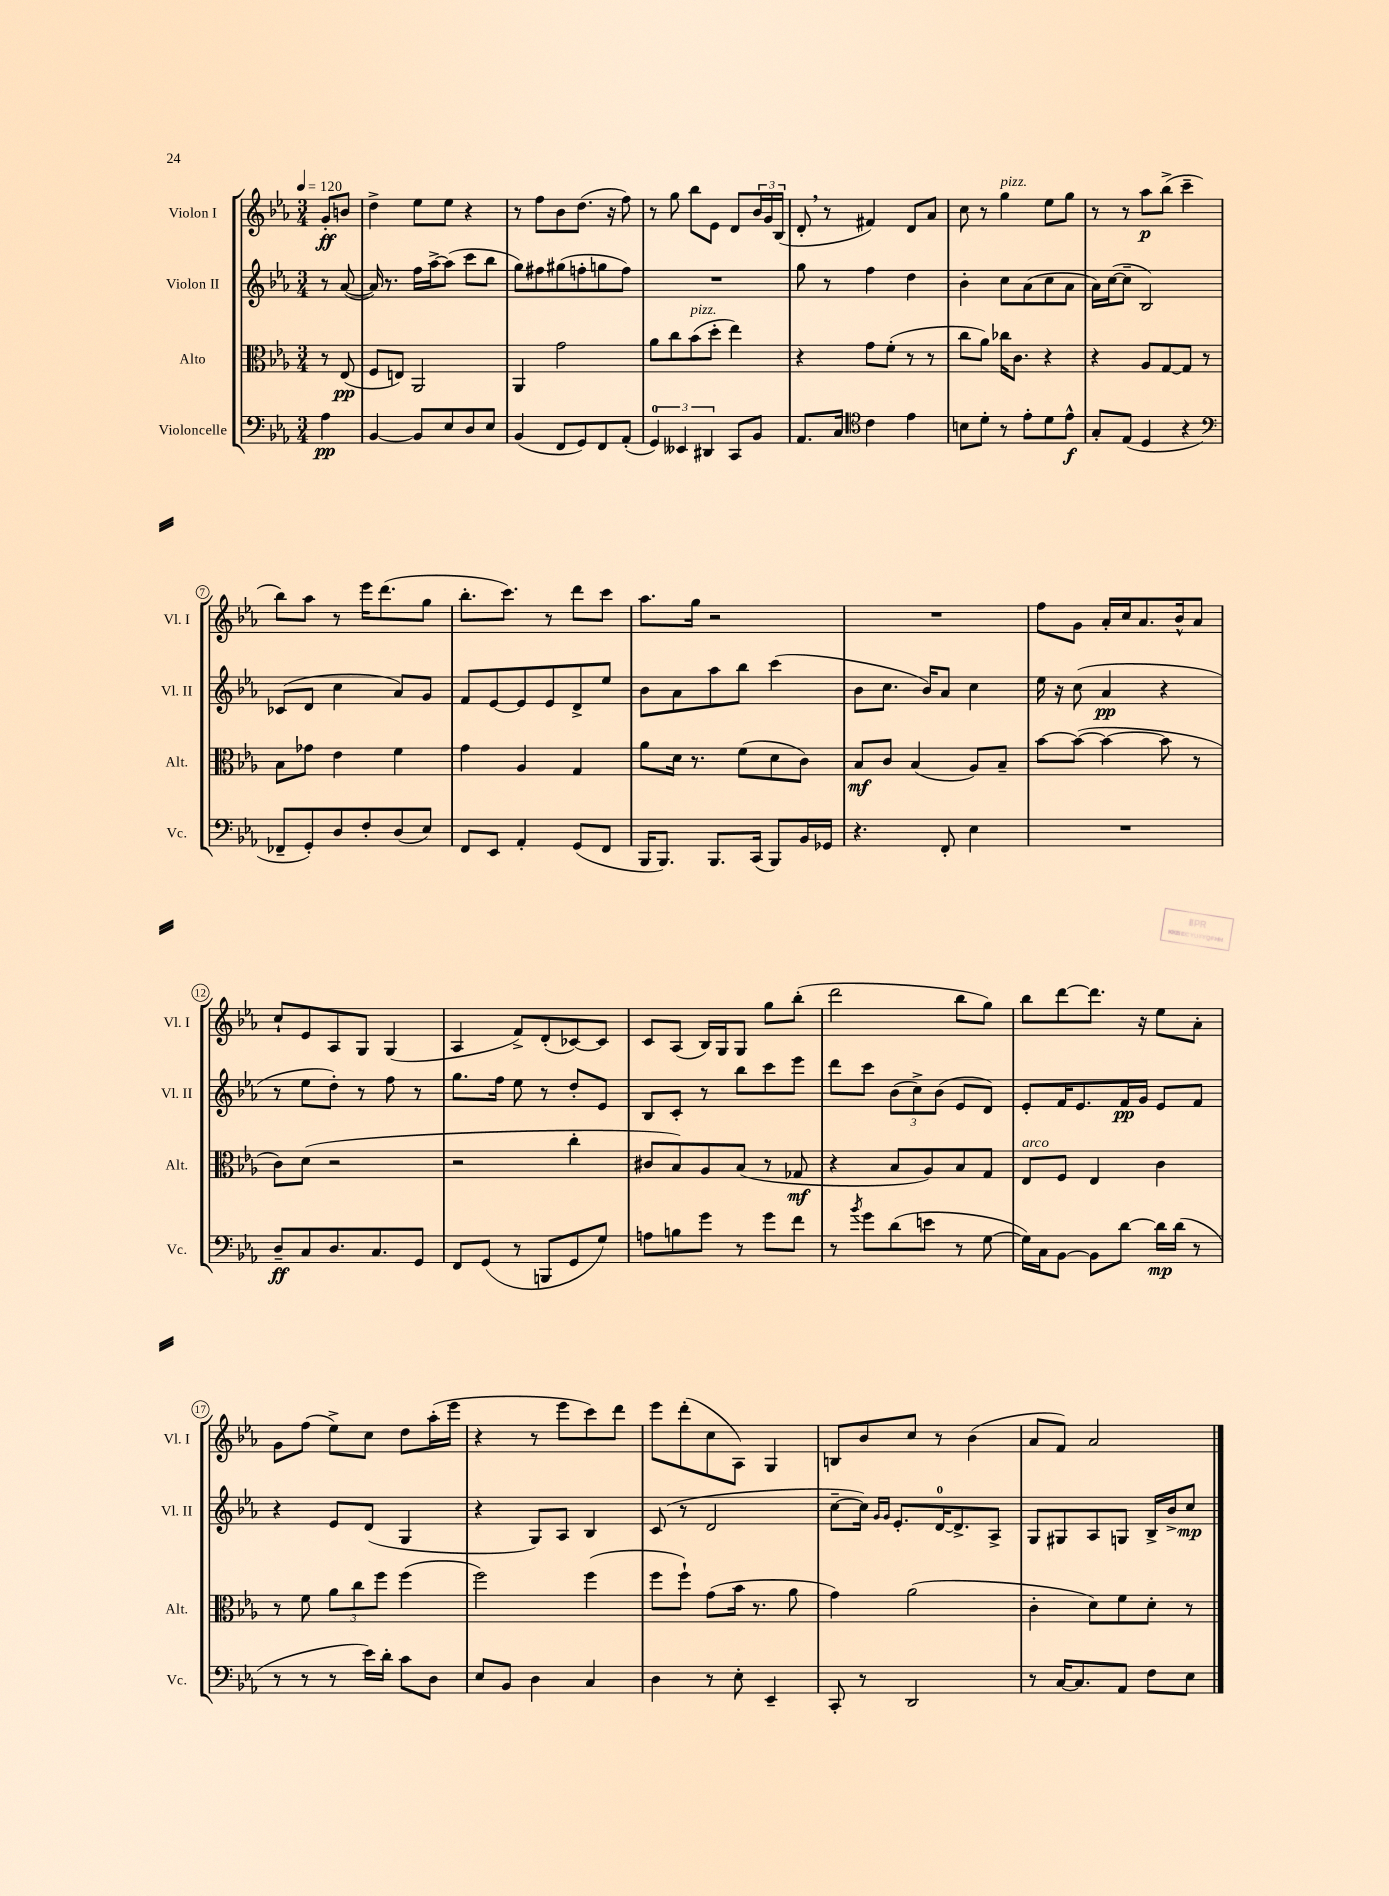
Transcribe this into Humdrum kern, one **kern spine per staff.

**kern	**kern	**kern	**kern
*staff4	*staff3	*staff2	*staff1
*clefF4	*clefC3	*clefG2	*clefG2
*k[b-e-a-]	*k[b-e-a-]	*k[b-e-a-]	*k[b-e-a-]
*M3/4	*M3/4	*M3/4	*M3/4
*MM120	*MM120	*MM120	*MM120
4A-\	8r	8r	8g'/L
.	(8E-/	([8a-/	8b/J
=	=	=	=
[4BB-/	8F/L	16a-/])	4dd^\
.	.	8.r	.
.	8E/J)	.	.
8BB-/]L	2AA-/	16ff\LL	8ee-\L
.	.	[16aa-^\J	.
8E-/	.	(8aa-\]J	8ee-\J
8D/	.	8ccc\L	4r
8E-/J	.	8bb-\J	.
=	=	=	=
(4BB-/	4AA-/	8gg\L)	8r
.	.	8ff#\	8ff\L
8FF/L	2g\	(8gg#\	8b-\
8GG/)	.	8ff'\	(8.dd\J
8FF/	.	8gg\	.
.	.	.	16r
(8AA-'/J	.	8ff\J)	8ff\)
=	=	=	=
6GG/)	8a-\L	2.r	8r
.	8cc\	.	8gg\
6EE--/	.	.	.
.	(8b-\	.	8bb-\L
6DD#/	.	.	.
.	8dd'\J	.	8e-\J
8CC/L	4ee-\)	.	8d/L
8BB-/J	.	.	24b-/L
.	.	.	24g/
.	.	.	(24B-/JJ
=	=	=	=
8.AA-/L	4r	8gg\	8d'/
.	.	8r	8r
16C/Jk	.	.	.
*clefC4	*	*	*
4c\	8g\L	4ff\	4f#/)
.	(8f'\J	.	.
4e-\	8r	4dd\	8d/L
.	8r	.	8a-/J
=	=	=	=
8B\L	8cc\L	4b-'\	8cc\
8d'\J	8a-\J)	.	8r
8r	16cc-\LK	8cc\L	4gg\
.	8.c\J	.	.
8e-'\L	.	(8a-\	.
8d\	4r	8cc\	8ee-\L
8e-^^\J	.	8a-\J	8gg\J
=	=	=	=
8G'/L	4r	16a-\LL)	8r
.	.	([16cc\J	.
(8E-/J	.	8cc~\]J	8r
4D/	8A-/L	2B-/)	8aa-\L
.	[8G/	.	(8bb-^\J
4r	8G/]J	.	4ccc~\
.	8r	.	.
=	=	=	=
*clefF4	*	*	*
8FF-~/L	8B-\L	(8c-/L	8bb-\L)
8GG'/)	8g-\J	8d/J	8aa-\J
8D/	4e-\	4cc\	8r
8F'/	.	.	16eee-\LK
.	.	.	(8.ddd\
(8D/	4f\	8a-/L)	.
8E-/J)	.	8g/J	8gg\J
=	=	=	=
8FF/L	4g\	8f/L	8.bb-'\L
8EE-/J	.	[8e-/	.
.	.	.	8.ccc\J)
4AA-'/	4A-/	8e-/]	.
.	.	8e-/	8r
(8GG/L	4G/	8d^/	8ddd\L
8FF/J	.	8ee-/J	8ccc\J
=	=	=	=
16BBB-/LK	8a-\L	8b-\L	8.aa-\L
8.BBB-/J)	.	.	.
.	16d\Jk	8a-\	.
.	8.r	.	16gg\Jk
8.BBB-/L	.	8aa-\	2r
.	(8f\L	8bb-\J	.
(16CC/Jk	.	.	.
8BBB-/L)	8d\	(4ccc\	.
16BB-/L	8c\J)	.	.
16GG-/JJ	.	.	.
=	=	=	=
4.r	8B-/L	8b-\L	2.r
.	8c/J	8.cc\J	.
.	(4B-/	.	.
.	.	16b-/LK)	.
8FF'/	.	8a-/J	.
4E-\	8A-/L)	4cc\	.
.	8B-~/J	.	.
=	=	=	=
2.r	[8b-\L	16ee-\	8ff\L
.	.	16r	.
.	(8b-\_J	(8cc\	8g\J
.	4b-\_	4a-/	16a-'/LL
.	.	.	16cc/J
.	.	.	8.a-/
.	8b-\]	4r	.
.	.	.	16b-^^/k
.	8r	.	8a-/J
=	=	=	=
8D~/L	8c\L)	8r	8cc`/L
8C/	(8d\J	8ee-\L	8e-/
8.D/	2r	8dd'\J)	8A-/
.	.	8r	8G/J
8.C/	.	.	.
.	.	8ff\	(4G/
8GG/J	.	8r	.
=	=	=	=
8FF/L	2r	8.gg\L	4A-/
(8GG/J	.	.	.
.	.	16ff\Jk	.
8r	.	8ee-\	8f^/L)
8BBB/L	.	8r	(8d'/
8GG/	4cc'\	8dd'/L	[8c-/)
8G/J)	.	8e-/J	8c-/]J
=	=	=	=
8A\L	8c#/L	8B-/L	8c/L
8B\	8B-/)	8c'/J	(8A-/J
8g\J	8A-/	8r	16B-/LL)
.	.	.	16G/J
8r	(8B-/J	8bb-\L	8G/J
8g\L	8r	8ccc\	8gg\L
8f\J	8G-/	8eee-\J	(8bb-'\J
=	=	=	=
8r	4r	8ddd\L	2ddd\
8qb-/	.	.	.
8g\L	.	8ccc\J	.
(8d\	8B-/L	(12b-\L	.
.	.	12cc^\)	.
8e\J	8A-/)	.	.
.	.	(12b-\J	.
8r	8B-/	8e-/L	8bb-\L
[8G\	8G/J	8d/J)	8gg\J)
=	=	=	=
16G\]LL)	8E-/L	8e-'/L	8bb-\L
16C\J	.	.	.
[8BB-\J	8F/J	16f/K	[8ddd\
.	.	8.e-/	.
8BB-\]L	4E-/	.	8.ddd\]J
[8d\J	.	16f/L	.
.	.	16g/JJ	16r
16d\]LL	4c\	8e-/L	8ee-\L
(16d\JJ	.	.	.
8r	.	8f/J	8a-'\J
=	=	=	=
8r	8r	4r	8g\L
8r	8f\	.	(8ff\J
8r	12a-\L	8e-/L	8ee-^\L)
.	12cc\	.	.
16e-\LL)	.	(8d/J	8cc\J
.	12ff\J	.	.
16d'\JJ	.	.	.
8c\L	(4ff\	4G/	8dd\L
8D\J	.	.	(16aa-'\L
.	.	.	16eee-\JJ
=	=	=	=
8E-/L	2ff\)	4r	4r
8BB-/J	.	.	.
4D\	.	8G/L)	8r
.	.	8A-/J	8eee-\L
4C/	(4ff\	4B-/	8ccc\)
.	.	.	8ddd\J
=	=	=	=
4D\	8ff\L	(8c/	8eee-\L
.	8ff`\J)	8r	(8ddd'\
8r	(8g\L	2d/	8cc\
8E-'\	16b-\Jk	.	8A-\J)
.	8.r	.	.
4EE-~/	.	.	4G/
.	8a-\	.	.
=	=	=	=
8CC'/	4g\)	[8cc~\L	8B/L
8r	.	16cc\]Jk)	8b-/
.	.	16qqg/LL	.
.	.	16qqg/JJ	.
.	.	8.e-'/L	.
2DD/	(2a-\	.	8cc/J
.	.	[16d/K	8r
.	.	8.d^/]	.
.	.	.	(4b-\
.	.	8A-^/J	.
=	=	=	=
8r	4c'\	8G/L	8a-/L
[16C/LK	.	8G#/	8f/J)
8.C/]	.	.	.
.	8d\L)	8A-/	2a-/
8AA-/J	8f\	8G/J	.
8F\L	8d'\J	16B-^/LL	.
.	.	16b-^/J	.
8E-\J	8r	8cc/J	.
==	==	==	==
*-	*-	*-	*-
